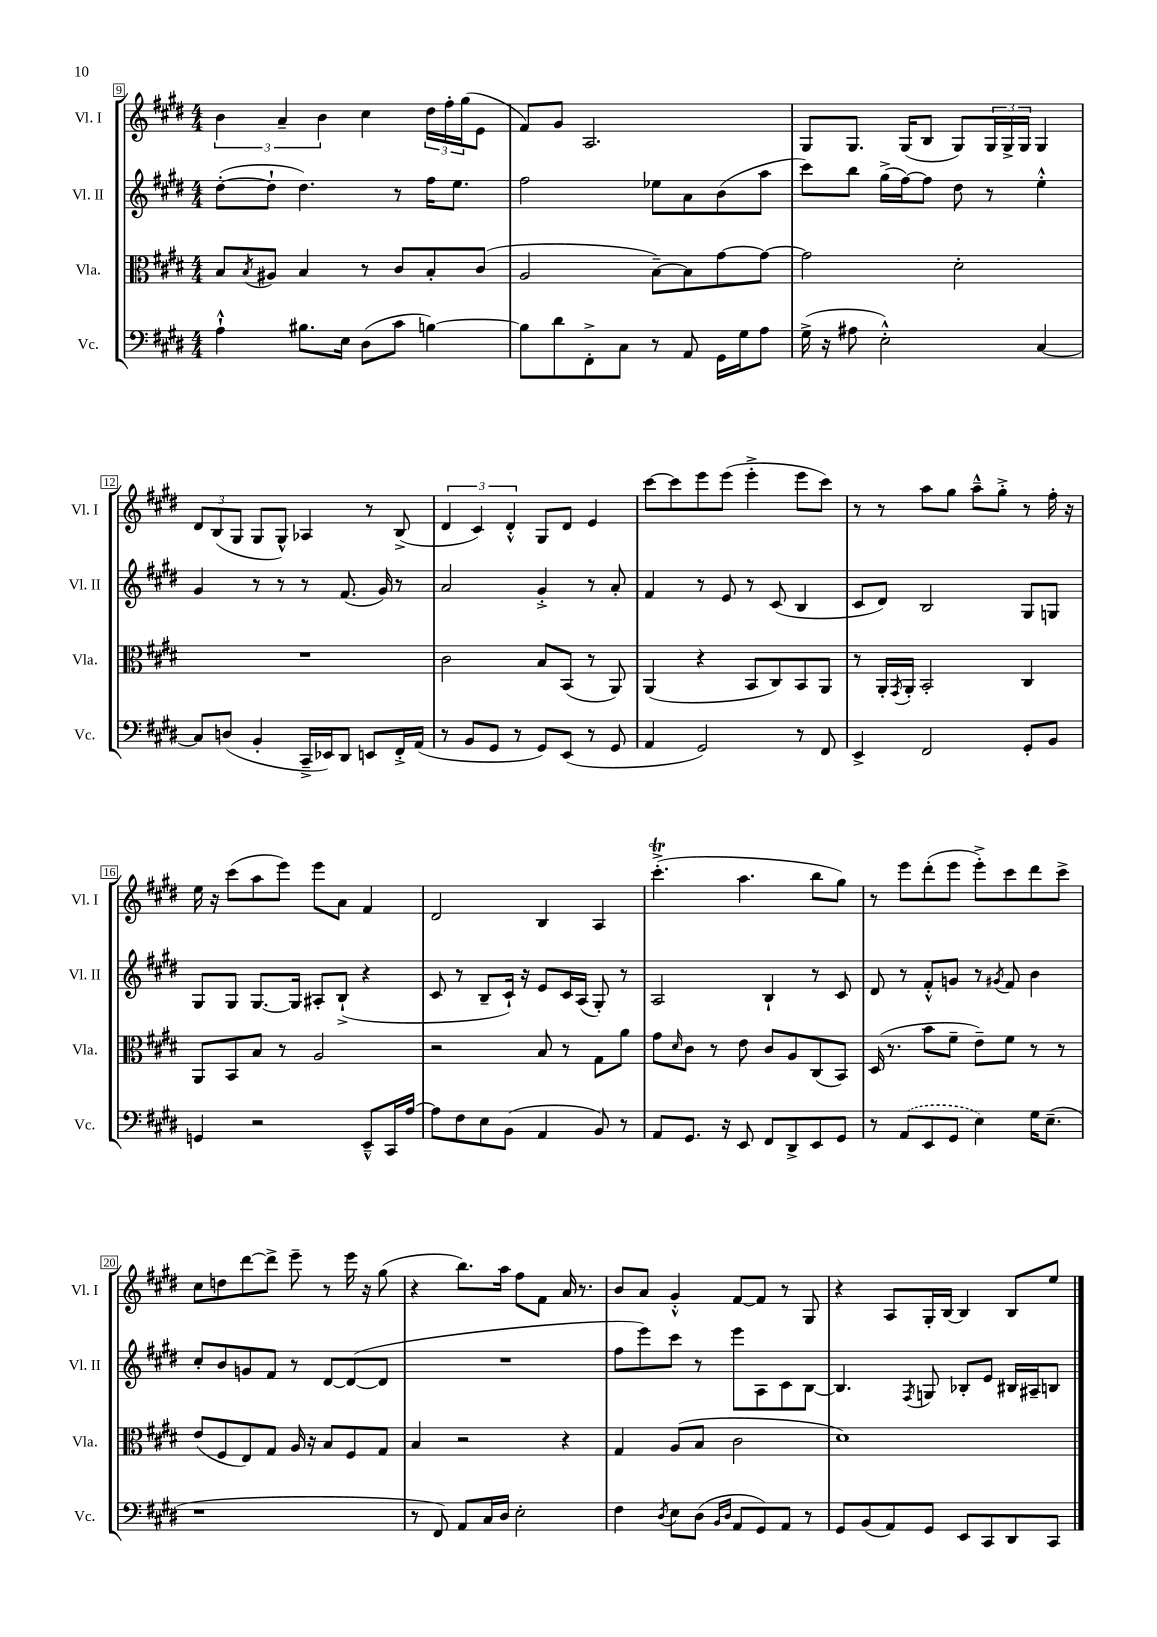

**kern	**kern	**kern	**kern
*staff4	*staff3	*staff2	*staff1
*clefF4	*clefC3	*clefG2	*clefG2
*k[f#c#g#d#]	*k[f#c#g#d#]	*k[f#c#g#d#]	*k[f#c#g#d#]
*M4/4	*M4/4	*M4/4	*M4/4
4A`^^	8B	([8dd#'	6b
.	8qB	.	.
.	8A#	8dd#`]	.
.	.	.	6a~
8.B#	4B	4.dd#)	.
.	.	.	6b
16E	.	.	.
(8D#	8r	.	4cc#
8c#	8c#	8r	.
[4B)	8B'	16ff#	24dd#
.	.	.	24ff#'
.	.	8.ee	.
.	.	.	(24gg#
.	(8c#	.	8e
=	=	=	=
8B]	2A	2ff#	8f#)
8d#	.	.	8g#
8FF#'^	.	.	2.A
8C#	.	.	.
8r	[8B~)	8ee-	.
8AA	8B]	8a	.
16GG#	[8g#	(8b	.
16G#	.	.	.
8A	8g#_	8aa	.
=	=	=	=
(16G#^	2g#]	8ccc#)	8G#
16r	.	.	.
8A#	.	8bb	8.G#
2E'^^)	.	(16gg#^	.
.	.	[16ff#)	(16G#
.	.	8ff#]	8B
.	2d#'	8dd#	8G#)
.	.	8r	24G#
.	.	.	24G#^
.	.	.	24G#
[4C#	.	4ee'^^	4G#
=	=	=	=
8C#]	1r	4g#	12d#
.	.	.	(12B
(8D	.	.	.
.	.	.	12G#
4BB'	.	8r	8G#
.	.	8r	8G#^^)
16CC#~^	.	8r	4A-
16EE-)	.	.	.
8DD#	.	(8.f#	.
8EE	.	.	8r
.	.	16g#)	.
16FF#'^	.	8r	(8B^
(16AA	.	.	.
=	=	=	=
8r	2c#	2a	6d#
8BB	.	.	.
.	.	.	6c#)
8GG#	.	.	.
.	.	.	6d#'^^
8r	.	.	.
8GG#)	8B	4g#'^	8G#
(8EE	(8BB	.	8d#
8r	8r	8r	4e
8GG#	8AA)	8a'	.
=	=	=	=
4AA	(4AA	4f#	[8ccc#
.	.	.	8ccc#]
2GG#)	4r	8r	8eee
.	.	8e	(8eee
.	8BB	8r	4eee'^
.	8C#)	(8c#	.
8r	8BB	4B	8eee
8FF#	8AA	.	8ccc#)
=	=	=	=
4EE^	8r	8c#	8r
.	16AA'	8d#)	8r
.	8qGG#	.	.
.	16AA'	.	.
2FF#	2BB'	2B	8aa
.	.	.	8gg#
.	.	.	8aa~^^
.	.	.	8gg#'^
8GG#'	4C#	8G#	8r
8BB	.	8G	16ff#'
.	.	.	16r
=	=	=	=
4GG	8AA	8G#	16ee
.	.	.	16r
.	8BB	8G#	(8ccc#
2r	8B	[8.G#	8aa
.	8r	.	8eee)
.	.	16G#]	.
.	2A	8A#'	8eee
.	.	(8B`^	8a
8EE~^^	.	4r	4f#
16CC#	.	.	.
[16A	.	.	.
=	=	=	=
8A]	2r	8c#	2d#
8F#	.	8r	.
8E	.	8B~	.
(8BB	.	16c#`)	.
.	.	16r	.
4AA	8B	8e	4B
.	8r	16c#	.
.	.	(16A	.
8BB)	8G#	8G#')	4A
8r	8a	8r	.
=	=	=	=
8AA	8g#	2A	(4.ccc#'^
.	16qqd#	.	.
8.GG#	8c#	.	.
.	8r	.	.
16r	.	.	.
8EE	8e	.	4.aa
8FF#	8c#	4B`	.
8DD#^	8A	.	.
8EE	(8C#	8r	8bb
8GG#	8BB)	8c#	8gg#)
=	=	=	=
8r	(16D#	8d#	8r
.	8.r	.	.
(8AA	.	8r	8eee
8EE	8b	8f#'^^	(8ddd#'
8GG#	8f#~	8g	8eee
4E)	8e~)	8r	8eee'^)
.	.	8qg#	.
.	8f#	8f#	8ccc#
16G#	8r	4b	8ddd#
(8.E~	.	.	.
.	8r	.	8ccc#^
=	=	=	=
1r	(8e	8cc#'	8cc#
.	8F#	8b	8dd
.	8E)	8g	[8ddd#
.	8G#	8f#	8ddd#^]
.	16A	8r	8eee~
.	16r	.	.
.	8B	[8d#	8r
.	8F#	(8d#_	16eee
.	.	.	16r
.	8G#	8d#]	(8gg#
=	=	=	=
8r	4B	1r	4r
8FF#)	.	.	.
8AA	2r	.	8.bb)
16C#	.	.	.
16D#	.	.	16aa
2E'	.	.	8ff#
.	.	.	8f#
.	4r	.	16a
.	.	.	8.r
=	=	=	=
4F#	4G#	8ff#	8b
.	.	8eee)	8a
8qD#	.	.	.
8E	(8A	8ccc#	4g#'^^
(8D#	8B	8r	.
16qqBB	.	.	.
16qqD#	.	.	.
8AA	2c#	8eee	[8f#
8GG#)	.	8A	8f#]
8AA	.	8c#	8r
8r	.	[8B	8G#
=	=	=	=
8GG#	1d#)	4.B]	4r
(8BB	.	.	.
8AA)	.	.	8A
.	.	8qF#	.
8GG#	.	8G	16G#'
.	.	.	[16B
8EE	.	8B-'	4B]
8CC#	.	8e	.
8DD#	.	16B#	8B
.	.	16A#~	.
8CC#	.	8B	8ee
==	==	==	==
*-	*-	*-	*-
